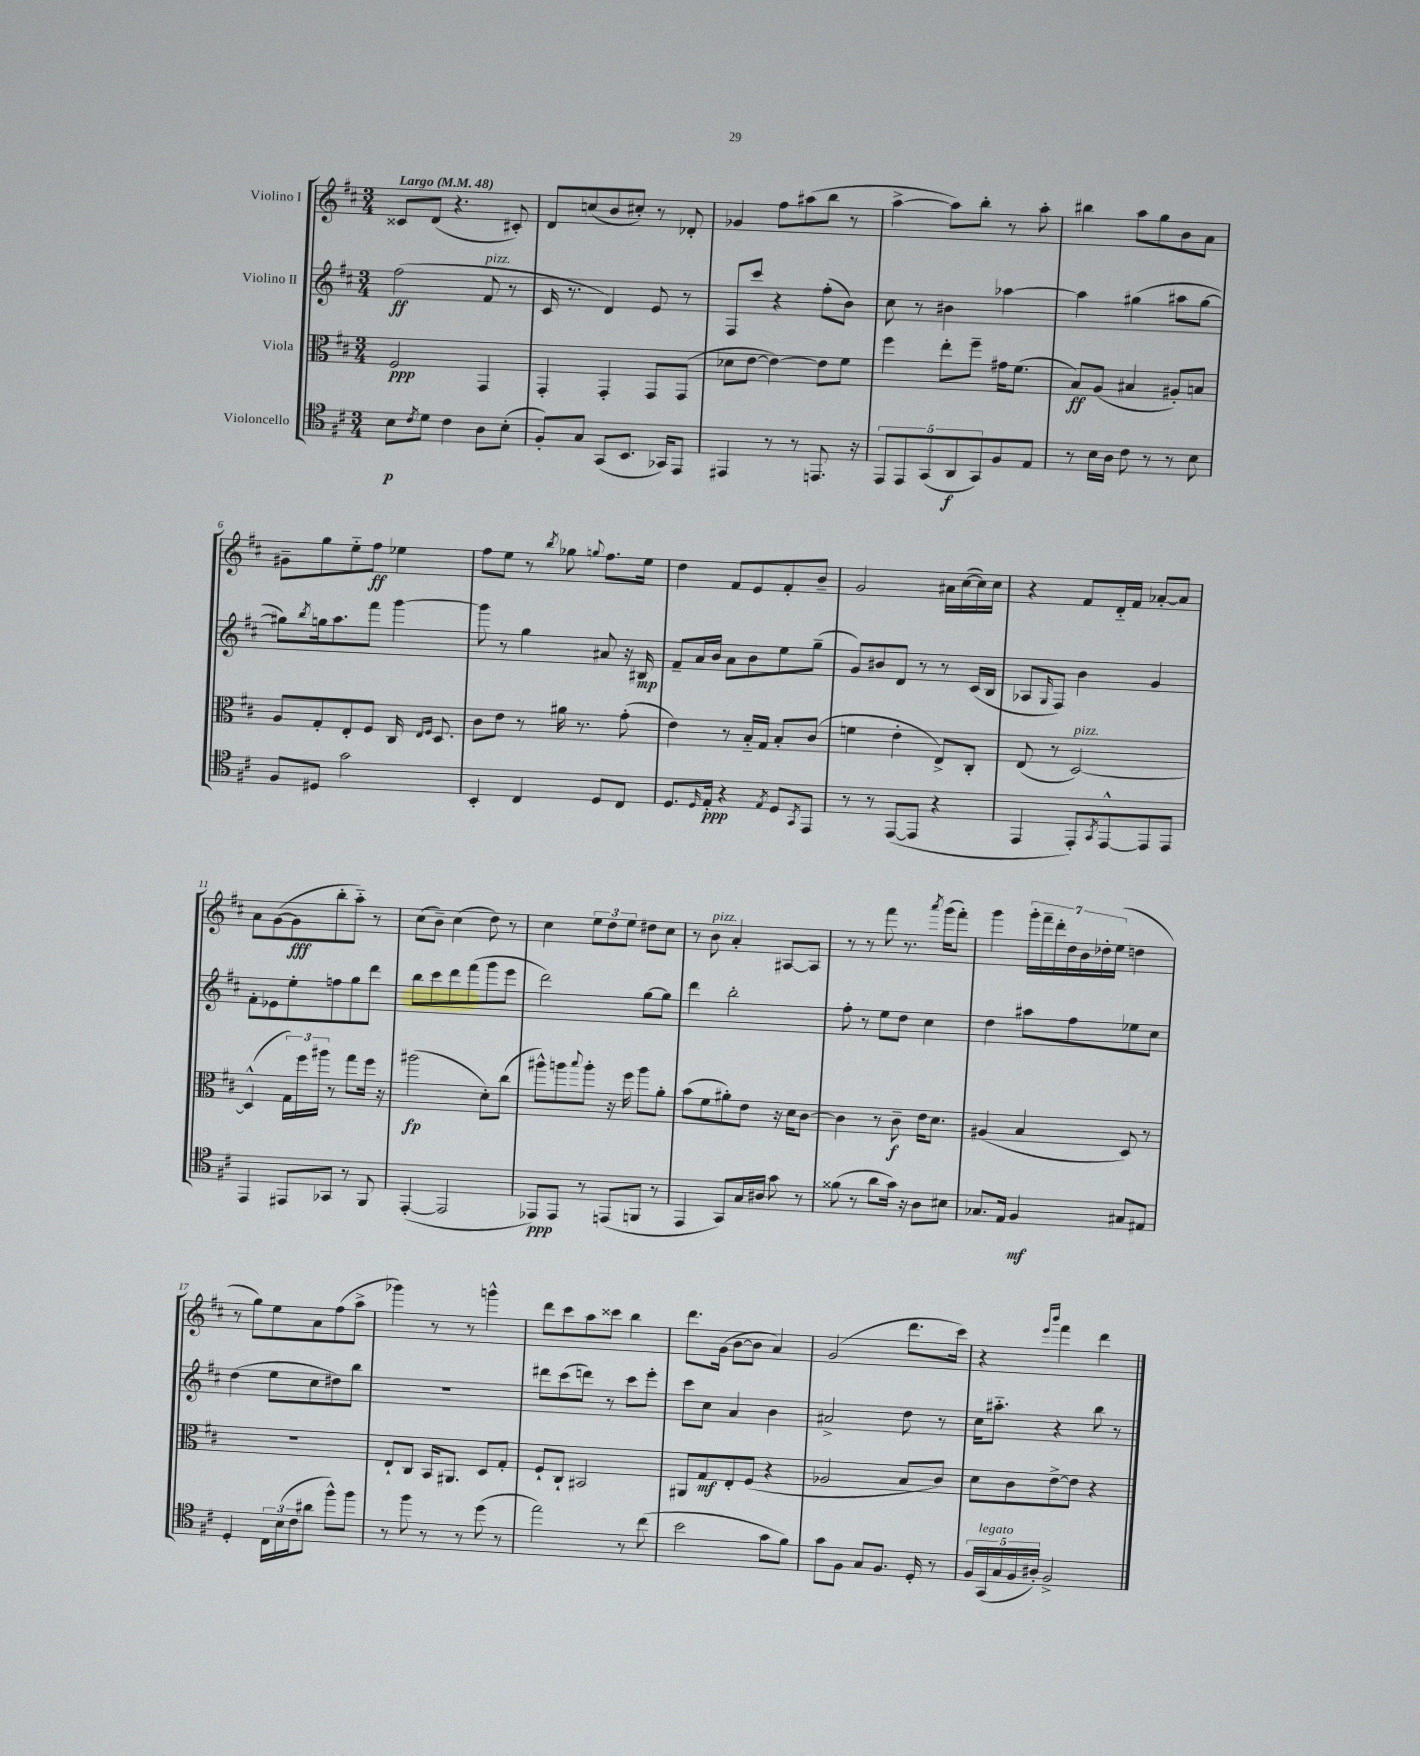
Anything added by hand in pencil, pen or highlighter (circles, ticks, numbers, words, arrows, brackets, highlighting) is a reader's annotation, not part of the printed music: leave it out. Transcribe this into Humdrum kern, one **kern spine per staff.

**kern	**dynam	**kern	**dynam	**kern	**dynam	**kern	**dynam
*part4	*part4	*part3	*part3	*part2	*part2	*part1	*part1
*staff4	*staff4	*staff3	*staff3	*staff2	*staff2	*staff1	*staff1
*I"Violoncello	*	*I"Viola	*	*I"Violino II	*	*I"Violino I	*
*clefC4	*	*clefC3	*	*clefG2	*	*clefG2	*
*k[f#c#]	*	*k[f#c#]	*	*k[f#c#]	*	*k[f#c#]	*
*M3/4	*	*M3/4	*	*M3/4	*	*M3/4	*
*MM48	*	*MM48	*	*MM48	*	*MM48	*
=1	=1	=1	=1	=1	=1	=1	=1
!	!	!	!	!	!	!LO:TX:a:B:t=Largo	!
8B\L	p	2F#/	ppp	(2ff#\	ff	8c##X/L	.
8qc#/	.	.	.	.	.	.	.
8d\J	.	.	.	.	.	(8d/J	.
4c#\	.	.	.	.	.	4.r	.
!	!	!	!	!LO:TX:a:i:t=pizz.	!	!	!
8A\L	.	4GG/	.	8f#/	.	.	.
(8B'\J	.	.	.	8r	.	8c#X'/)	.
=2	=2	=2	=2	=2	=2	=2	=2
8F#'/L)	.	4GG'/	.	16c#/	.	8d/L	.
.	.	.	.	8.r	.	.	.
8G/J	.	.	.	.	.	(8ccn/	.
(8GG/L	.	4GG'/	.	4d/)	.	8b/	.
8.BB/J	.	.	.	.	.	8cc#X'/J)	.
.	.	8GG/L	.	8e/	.	8r	.
16GG-X/KL)	.	.	.	.	.	.	.
8EE/J	.	(8GG/J	.	8r	.	8d-X'/	.
=3	=3	=3	=3	=3	=3	=3	=3
4EE#X/	.	8d-X\L	.	8F#/L	.	4g-X/	.
.	.	[8e\J	.	8ccc#/J	.	.	.
8r	.	4e\_)	.	4r	.	8ff#\L	.
8r	.	.	.	.	.	(8aa#X\	.
8.EEn/	.	8e\L]	.	(8ff#'\L	.	8bb\J	.
.	.	8f#\J	.	8b\J)	.	8r	.
16r	.	.	.	.	.	.	.
=4	=4	=4	=4	=4	=4	=4	=4
10EE/L	.	4ff#\	.	8cc#\	.	[4aa^\	.
10EE/	.	.	.	.	.	.	.
.	.	.	.	8r	.	.	.
(10GG/	.	.	.	.	.	.	.
.	.	8ee'\L	.	4b#X\	.	8aa\L])	.
10AA/	f	.	.	.	.	.	.
.	.	8ff#~\J	.	.	.	8bb'\J	.
10GG/)	.	.	.	.	.	.	.
8F#/	.	16g#X\KL	.	[4aa-X\	.	8r	.
.	.	(8.f#\J	.	.	.	.	.
8E/J	.	.	.	.	.	8aa'\	.
=5	=5	=5	=5	=5	=5	=5	=5
8r	.	8B/L)	ff	4aa-\]	.	4bb#X\	.
16B\LL	.	(8A/J	.	.	.	.	.
16A\JJ	.	.	.	.	.	.	.
8c#\	.	4B#X/	.	(4gg#X\	.	8aa\L	.
8r	.	.	.	.	.	8gg\	.
8r	.	8A#X'/L)	.	8aa#X\L	.	8b\	.
8B\	.	8Bn/J	.	[8gg#\J	.	8a\J	.
!!LO:LB:g=z
=6	=6	=6	=6	=6	=6	=6	=6
8F#/L	.	8A/L	.	8gg#X\L])	.	8g#X~\L	.
.	.	.	.	8qbb/	.	.	.
8D#X/J	.	8G'/	.	16ggn\k	.	8gg\	.
.	.	.	.	8.aa\	.	.	.
2g\	.	8E'/	.	.	.	8ee\	.
.	.	8F#/J	.	8fff#\J	.	8ff#\J	ff
.	.	16C#/	.	[4ggg\	.	4ee-X\	.
.	.	16qqE/LL	.	.	.	.	.
.	.	16qqF#/JJ	.	.	.	.	.
.	.	8.D/	.	.	.	.	.
=7	=7	=7	=7	=7	=7	=7	=7
4BB'/	.	8c#\L	.	8ggg\]	.	8ff#\L	.
.	.	8e\J	.	8r	.	8ee\J	.
4C#/	.	8r	.	4gg\	.	8r	.
.	.	.	.	.	.	8qbb/	.
.	.	16a#X\	.	.	.	8gg-X\	.
.	.	8.r	.	.	.	.	.
.	.	.	.	.	.	8qqggn/	.
8D/L	.	.	.	8a#X/	.	8.ff#\L	.
8C#/J	.	(8g'\	.	16r	.	.	.
.	.	.	.	16B#X/	mp	16ee\Jk	.
=8	=8	=8	=8	=8	=8	=8	=8
8.D/L	.	4e\)	.	8f#~/L	.	4dd\	.
.	.	.	.	16a/L	.	.	.
16qqD/	.	.	.	.	.	.	.
16E'/Jk	ppp	.	.	16b/JJ	.	.	.
4r	.	8r	.	8a\L	.	8f#/L	.
.	.	16B/LL	.	8b\	.	8e/	.
.	.	16G/JJ	.	.	.	.	.
8qE/	.	.	.	.	.	.	.
8D/L	.	8B'/L	.	8ee\	.	8f#'/	.
8qGG/	.	.	.	.	.	.	.
8EE/J	.	(8c#/J	.	(8gg~\J	.	8b~/J	.
=9	=9	=9	=9	=9	=9	=9	=9
8r	.	4fn\	.	8g/L)	.	2g/	.
8r	.	.	.	8b#X/	.	.	.
([8EE/L	.	4e'\	.	8d/J	.	.	.
8EE/J]	.	.	.	8r	.	.	.
4r	.	8E^/L)	.	8r	.	16a#X\LL	.
.	.	.	.	.	.	([16cc#\	.
.	.	8C#'/J	.	(16c#/LL	.	16cc#\])	.
.	.	.	.	16B/JJ	.	16cc#\JJ	.
=10	=10	=10	=10	=10	=10	=10	=10
4EE/	.	(8E/	.	8A-X/L	.	4r	.
.	.	.	.	16qqG/	.	.	.
.	.	8r	.	8F#/J)	.	.	.
!	!	!LO:TX:a:i:t=pizz.	!	!	!	!	!
8EE'/L)	.	[2D/)	.	4b\	.	8f#/L	.
8qGG/	.	.	.	.	.	.	.
[8EE^^/	.	.	.	.	.	16d/L	.
.	.	.	.	.	.	16f#/JJ	.
8EE/]	.	.	.	4g/	.	[8a-X'/L	.
8EE/J	.	.	.	.	.	8a-/J]	.
!!LO:LB:g=z
=11	=11	=11	=11	=11	=11	=11	=11
4EE/	.	(4D^^/]	.	8f#'\L	.	8a\L	.
.	.	.	.	8e-X\	.	([8g\	.
8EE#X/L	.	24G\LL)	.	8ee'\	.	8g\]	fff
.	.	24ff#\	.	.	.	.	.
.	.	24aa#X\JJ	.	.	.	.	.
8GG-X/J	.	8r	.	8ffn\	.	8bb'\	.
8r	.	8gg\L	.	8gg\	.	8aa\J)	.
8FF#/	.	16ff#\Jk	.	8ddd\J	.	8r	.
.	.	16r	.	.	.	.	.
=12	=12	=12	=12	=12	=12	=12	=12
([4EE'/	.	(2aa#X\	fp	8bb\L	.	(8cc#\L	.
.	.	.	.	8ccc#\	.	8b~\J)	.
2EE/]	.	.	.	8ddd\	.	(4cc#\	.
.	.	.	.	(8fff#\	.	.	.
.	.	8d'\L)	.	8ggg\	.	8dd\)	.
.	.	(8cc#\J	.	8eee\J	.	8r	.
=13	=13	=13	=13	=13	=13	=13	=13
8EE-X/L)	ppp	8aa#X^^\L)	.	2ddd\)	.	4cc#\	.
8EE-/J	.	8aan\	.	.	.	.	.
.	.	8qqbb/	.	.	.	.	.
8r	.	8aa'\J	.	.	.	12ee\L	.
.	.	.	.	.	.	12dd\	.
(8EEn/L	.	16r	.	.	.	.	.
.	.	.	.	.	.	12ee\J	.
.	.	16ff#\	.	.	.	.	.
8FFn/J	.	8aa\L	.	[8gg\L	.	8dd#X\L	.
8r	.	8a'\J	.	8gg\J]	.	8cc#\J	.
=14	=14	=14	=14	=14	=14	=14	=14
4EE/	.	(8b\L	.	4ddd\	.	8r	.
!	!	!	!	!	!	!LO:TX:a:i:t=pizz.	!
.	.	8f#\	.	.	.	8b\	.
8GG/L)	.	8a#X'\)	.	2bb'\	.	4a'/	.
16G/L	.	8e\J	.	.	.	.	.
16A#X/JJ	.	.	.	.	.	.	.
8g\	.	16r	.	.	.	[8A#X/L	.
.	.	16d\KL	.	.	.	.	.
8r	.	[8c#\J	.	.	.	8A#/J]	.
=15	=15	=15	=15	=15	=15	=15	=15
(8f##X\	.	4c#\]	.	8ff#'\	.	8r	.
8r	.	.	.	8r	.	8r	.
8a\L	.	8r	.	8ee\L	.	8fff#\	.
16g\Jk)	.	8c#~\	f	8dd\J	.	8.r	.
16r	.	.	.	.	.	.	.
8A\L	.	16e\KL	.	4cc#\	.	.	.
.	.	.	.	.	.	8qaaa/	.
.	.	8.d\J	.	.	.	(16ggg\KL	.
8B#X\J	.	.	.	.	.	8fff#'\J)	.
=16	=16	=16	=16	=16	=16	=16	=16
8.G-X/L	.	(4A#X/	.	4dd\	.	4ggg\	.
16E/Jk	.	.	.	.	.	.	.
4F#/	mf	4B/	.	8aa#X\L	.	28ggg'\LL	.
.	.	.	.	.	.	28fff#~\	.
.	.	.	.	.	.	28ddd'\	.
.	.	.	.	.	.	28dd\	.
.	.	.	.	8ff#\	.	.	.
.	.	.	.	.	.	28b\	.
.	.	.	.	.	.	28dd-X'\	.
.	.	.	.	.	.	(28ee\JJ	.
8G#X/L	.	8D/)	.	8ee-X\	.	4ddn\	.
8E#X/J	.	8r	.	8cc#\J	.	.	.
!!LO:LB:g=z
=17	=17	=17	=17	=17	=17	=17	=17
4D'/	.	2.r	.	(4dd\	.	8r	.
.	.	.	.	.	.	8gg\L)	.
24C#\LL	.	.	.	8ee\L	.	8ee\	.
(24B\	.	.	.	.	.	.	.
24c#\J	.	.	.	.	.	.	.
8a#X\J	.	.	.	8cc#\	.	8a\	.
8ff#^^\L)	.	.	.	8dd#X\)	.	(8ff#\	.
8ff#\J	.	.	.	8bb\J	.	8aa^\J	.
=18	=18	=18	=18	=18	=18	=18	=18
8r	.	8E`/L	.	2.r	.	4ggg-X\)	.
8ff#\	.	8C#/J	.	.	.	.	.
8r	.	16BB/KL	.	.	.	8r	.
.	.	8.AA#X/J	.	.	.	.	.
8r	.	.	.	.	.	8r	.
(8dd\	.	8D/L	.	.	.	4gggn^^\	.
8r	.	8G'/J	.	.	.	.	.
=19	=19	=19	=19	=19	=19	=19	=19
2ee\)	.	8F#`/L	.	8ddd#X\L	.	8ddd\L	.
.	.	8C#`/J	.	(8ccc#\	.	8ccc#\	.
.	.	2BB#X/	.	8dddn\J)	.	8aa\	.
.	.	.	.	8r	.	8ccc##X\J	.
8r	.	.	.	8ccc#\L	.	4bb\	.
(8cc#\	.	.	.	8eee'\J	.	.	.
=20	=20	=20	=20	=20	=20	=20	=20
2b\	.	8AA#X/L	.	8ccc#\L	.	8.ddd\L	.
.	.	8G/	mf	8cc#\J	.	.	.
.	.	.	.	.	.	(16g\Jk	.
.	.	8E'/	.	4a/	.	[8b\L	.
.	.	(8F#/J	.	.	.	8b\J]	.
8g\L	.	4r	.	4b\	.	4a/)	.
8f#\J)	.	.	.	.	.	.	.
=21	=21	=21	=21	=21	=21	=21	=21
8g\L	.	2A-X/	.	2a#X^/	.	(2g/	.
8F#\J	.	.	.	.	.	.	.
8G/L	.	.	.	.	.	.	.
8.F#/J	.	.	.	.	.	.	.
.	.	8B/L	.	8dd\	.	8.ddd\L	.
16D'/	.	.	.	.	.	.	.
8r	.	8c#/J)	.	8r	.	.	.
.	.	.	.	.	.	16ccc#\Jk)	.
=22	=22	=22	=22	=22	=22	=22	=22
20F#/LL	.	8d\L	.	16cc#\KL	.	4r	.
!LO:TX:a:i:t=legato	!	!	!	!	!	!	!
(20GG/	.	.	.	.	.	.	.
.	.	.	.	8.aa#X\J	.	.	.
20G/	.	.	.	.	.	.	.
.	.	8c#\	.	.	.	.	.
20F#/	.	.	.	.	.	.	.
20A#X'/JJ)	.	.	.	.	.	.	.
.	.	.	.	.	.	16qqeee/LL	.
.	.	.	.	.	.	16qqbbb/JJ	.
2F#^/	.	[8e^\	.	4r	.	4fff#\	.
.	.	8e\J]	.	.	.	.	.
.	.	4r	.	8bb\	.	4ddd\	.
.	.	.	.	8r	.	.	.
==	==	==	==	==	==	==	==
*-	*-	*-	*-	*-	*-	*-	*-
